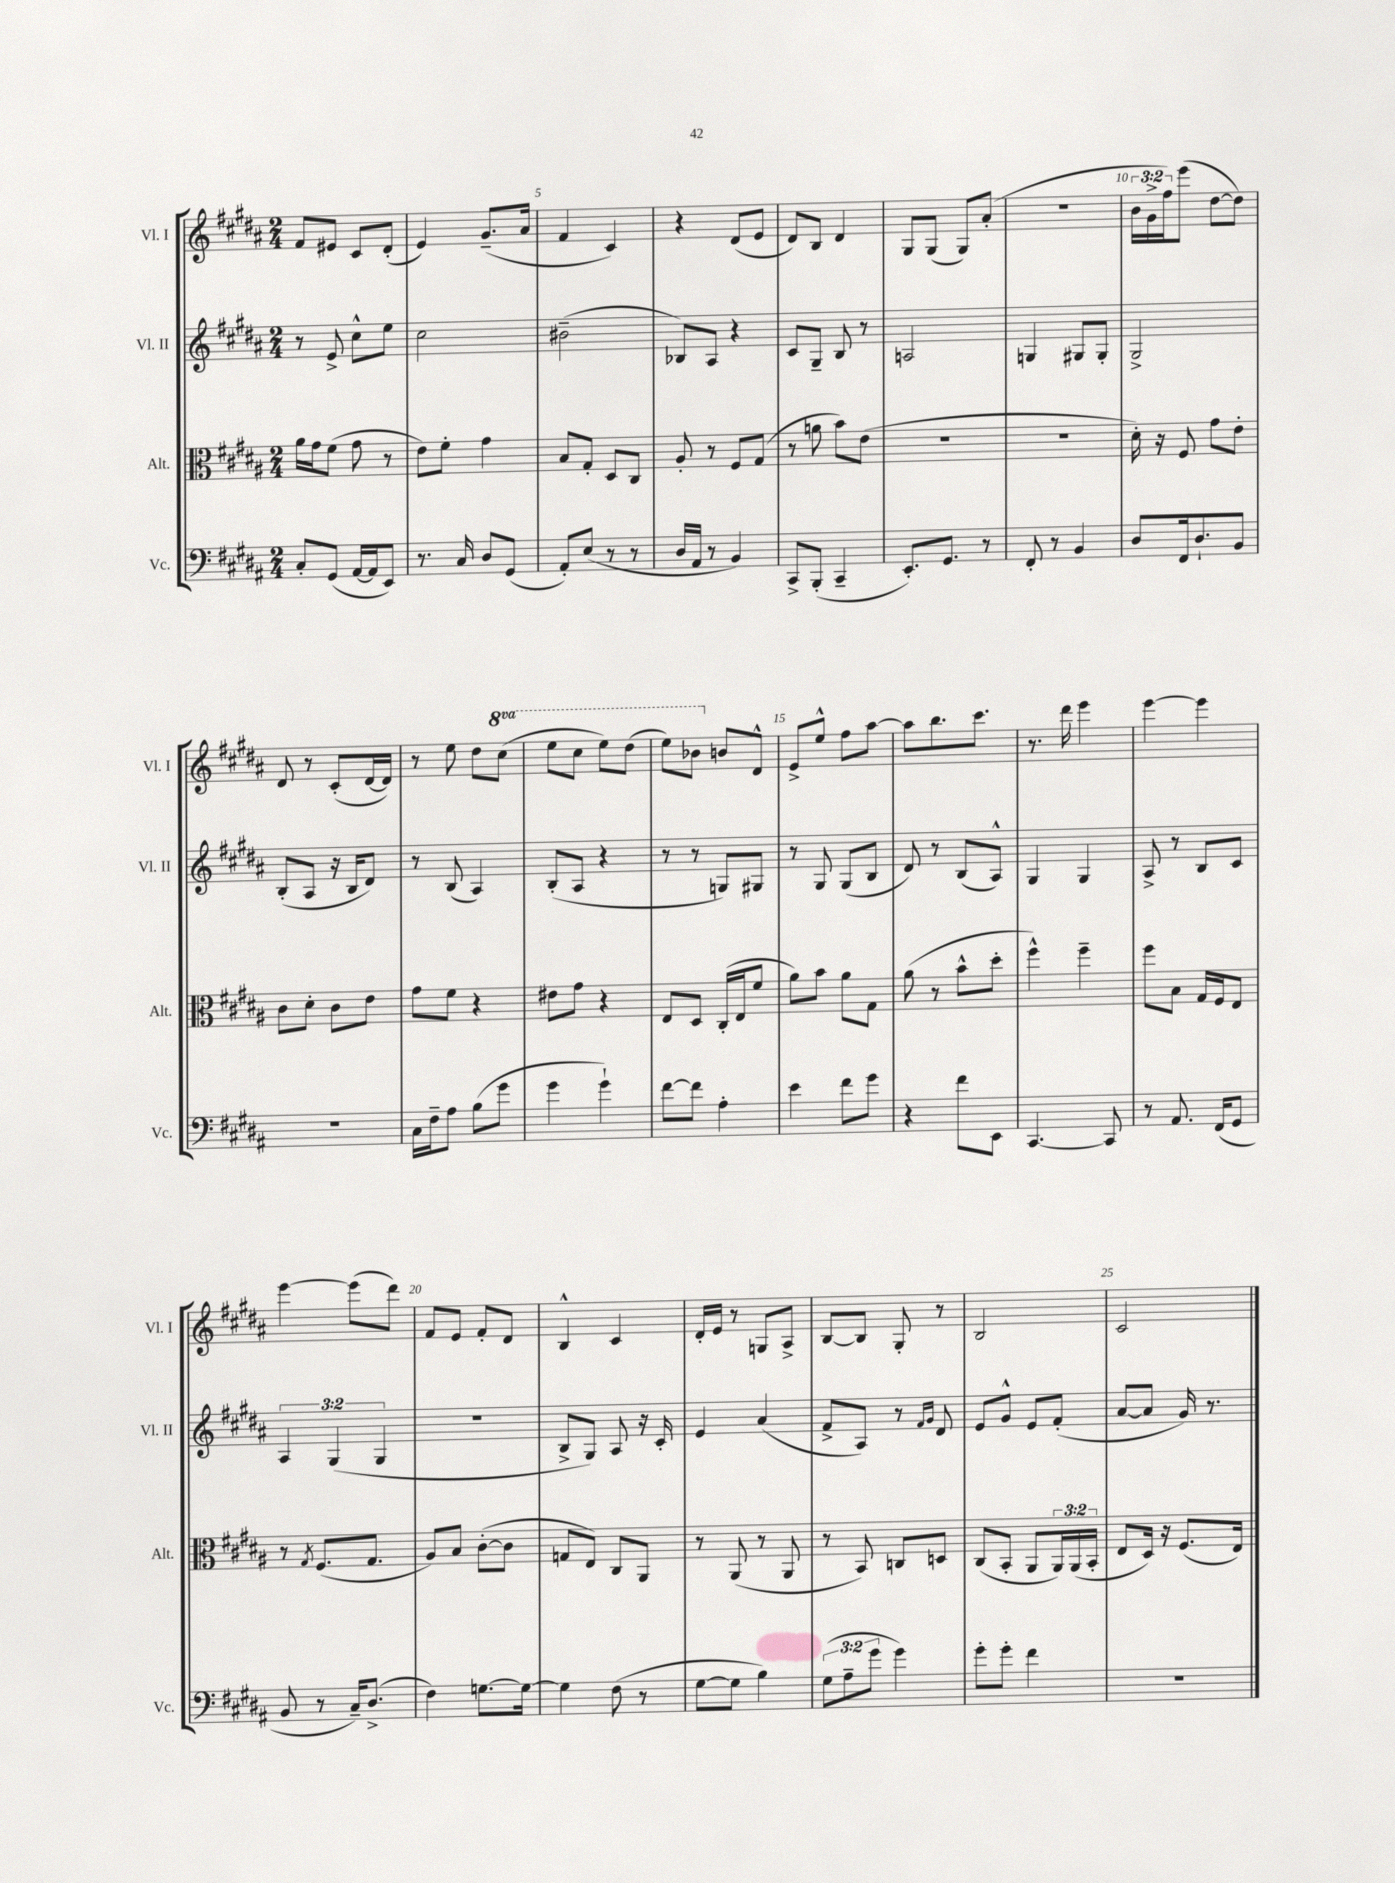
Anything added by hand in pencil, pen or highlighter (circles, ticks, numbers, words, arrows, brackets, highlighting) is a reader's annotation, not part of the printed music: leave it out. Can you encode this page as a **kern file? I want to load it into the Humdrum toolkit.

**kern	**kern	**kern	**kern
*staff4	*staff3	*staff2	*staff1
*clefF4	*clefC3	*clefG2	*clefG2
*k[f#c#g#d#a#]	*k[f#c#g#d#a#]	*k[f#c#g#d#a#]	*k[f#c#g#d#a#]
*M2/4	*M2/4	*M2/4	*M2/4
8C#'	16a#	8r	8f#
.	16g#	.	.
(8GG#	(8f#	8e^	8e#
[16AA#	8g#	8cc#^^	8c#
16AA#]	.	.	.
8EE)	8r	8ee	(8d#'
=	=	=	=
8.r	8e)	2cc#	4e)
.	8f#'	.	.
16C#	.	.	.
8D#	4g#	.	(8.g#~
(8GG#	.	.	.
.	.	.	16a#
=	=	=	=
8AA#')	8B	(2b#~	4f#
(8E	8G#'	.	.
8r	8D#	.	4c#)
8r	8C#	.	.
=	=	=	=
16D#	8A#'	8B-)	4r
16AA#	.	.	.
8r	8r	8A#	.
4BB)	8F#	4r	(8d#
.	(8G#	.	8e
=	=	=	=
8CC#^	8r	8c#	8d#)
(8BBB'	8a	8G#~	8B
4CC#~	8b)	8B	4d#
.	(8e	8r	.
=	=	=	=
8.EE')	2r	2A	8G#
.	.	.	(8G#
8.GG#	.	.	.
.	.	.	8G#)
8r	.	.	(8a#'
=	=	=	=
8FF#'	2r	4G	2r
8r	.	.	.
4BB	.	8G#	.
.	.	8G#'	.
=	=	=	=
8D#	16d#')	2G#^	24b
.	.	.	24g#^
.	16r	.	.
.	.	.	24ff#)
16FF#	8F#	.	(8eee
8.D#`	.	.	.
.	8g#	.	[8dd#
8BB	8e'	.	8dd#])
=	=	=	=
2r	8c#	(8B'	8d#
.	8d#'	8A#	8r
.	8c#	16r	(8c#'
.	.	16B	.
.	8e	8d#)	[16d#
.	.	.	16d#])
=	=	=	=
16C#	8g#	8r	8r
16F#~	.	.	.
8A#	8f#	(8B	8ee
(8B	4r	4A#)	8dd#
8g#	.	.	(8ccc#
=	=	=	=
4g#	8e#	(8B'	8eee
.	8g#	8A#	8ccc#
4g#`)	4r	4r	8eee)
.	.	.	(8ddd#
=	=	=	=
[8f#	8E	8r	8eee)
8f#]	8D#	8r	8bb-
4A#'	(16C#'	8G)	8b
.	16E	.	.
.	8f#	8G#	8d#^^
=	=	=	=
4e	8a#)	8r	8e^
.	8b	8G#	8ee^^
8f#	8a#	(8G#	8ff#
8g#	8G#	8B	[8aa#
=	=	=	=
4r	(8a#	8d#)	8aa#]
.	8r	8r	8.bb
8f#	8b^^	(8B	.
.	.	.	8.ccc#
8EE	8dd#'	8A#^^)	.
=	=	=	=
[4.CC#	4ff#^^)	4G#	8.r
.	.	.	16ddd#
.	4ff#~	4G#	4eee
8CC#]	.	.	.
=	=	=	=
8r	8ff#	8A#^	[4eee
8.AA#	8B	8r	.
.	16G#	8B	4eee]
(16FF#	16F#	.	.
8GG#	8E	8c#	.
=	=	=	=
8BB	8r	6A#	[4eee
.	8qG#	.	.
8r	(8.F#	.	.
.	.	(6G#	.
16C#~)	.	.	(8eee]
(8.D#^	8.G#	.	.
.	.	6G#	.
.	.	.	8ddd#)
=	=	=	=
4F#)	8A#)	2r	8f#
.	8B	.	8e
[8.G	([8c#'	.	8f#'
.	8c#]	.	8d#
16G_	.	.	.
=	=	=	=
4G]	8G	8B^	4B^^
.	8E)	8G#)	.
(8F#	8C#	8A#	4c#
8r	8AA#	16r	.
.	.	16c#'	.
=	=	=	=
[8G#	8r	4e	16d#'
.	.	.	16e
8G#]	(8AA#	.	8r
4B)	8r	(4a#	8G
.	8AA#	.	8A#^
=	=	=	=
(12G#	8r	8f#^	[8B
12A#~	.	.	.
.	8BB)	8A#)	8B]
12g#	.	.	.
4g#)	8C	8r	8G#'
.	.	16qqf#	.
.	.	16qqg#	.
.	8D	8d#	8r
=	=	=	=
8g#'	(8C#	8e	2B
8g#'	8BB'	8g#^^	.
4f#	8AA#	8e	.
.	24AA#)	(8f#'	.
.	(24AA#	.	.
.	24BB'	.	.
=	=	=	=
2r	8E	[8a#	2c#
.	16D#)	8a#]	.
.	16r	.	.
.	(8.F#	16g#)	.
.	.	8.r	.
.	16E)	.	.
==	==	==	==
*-	*-	*-	*-
